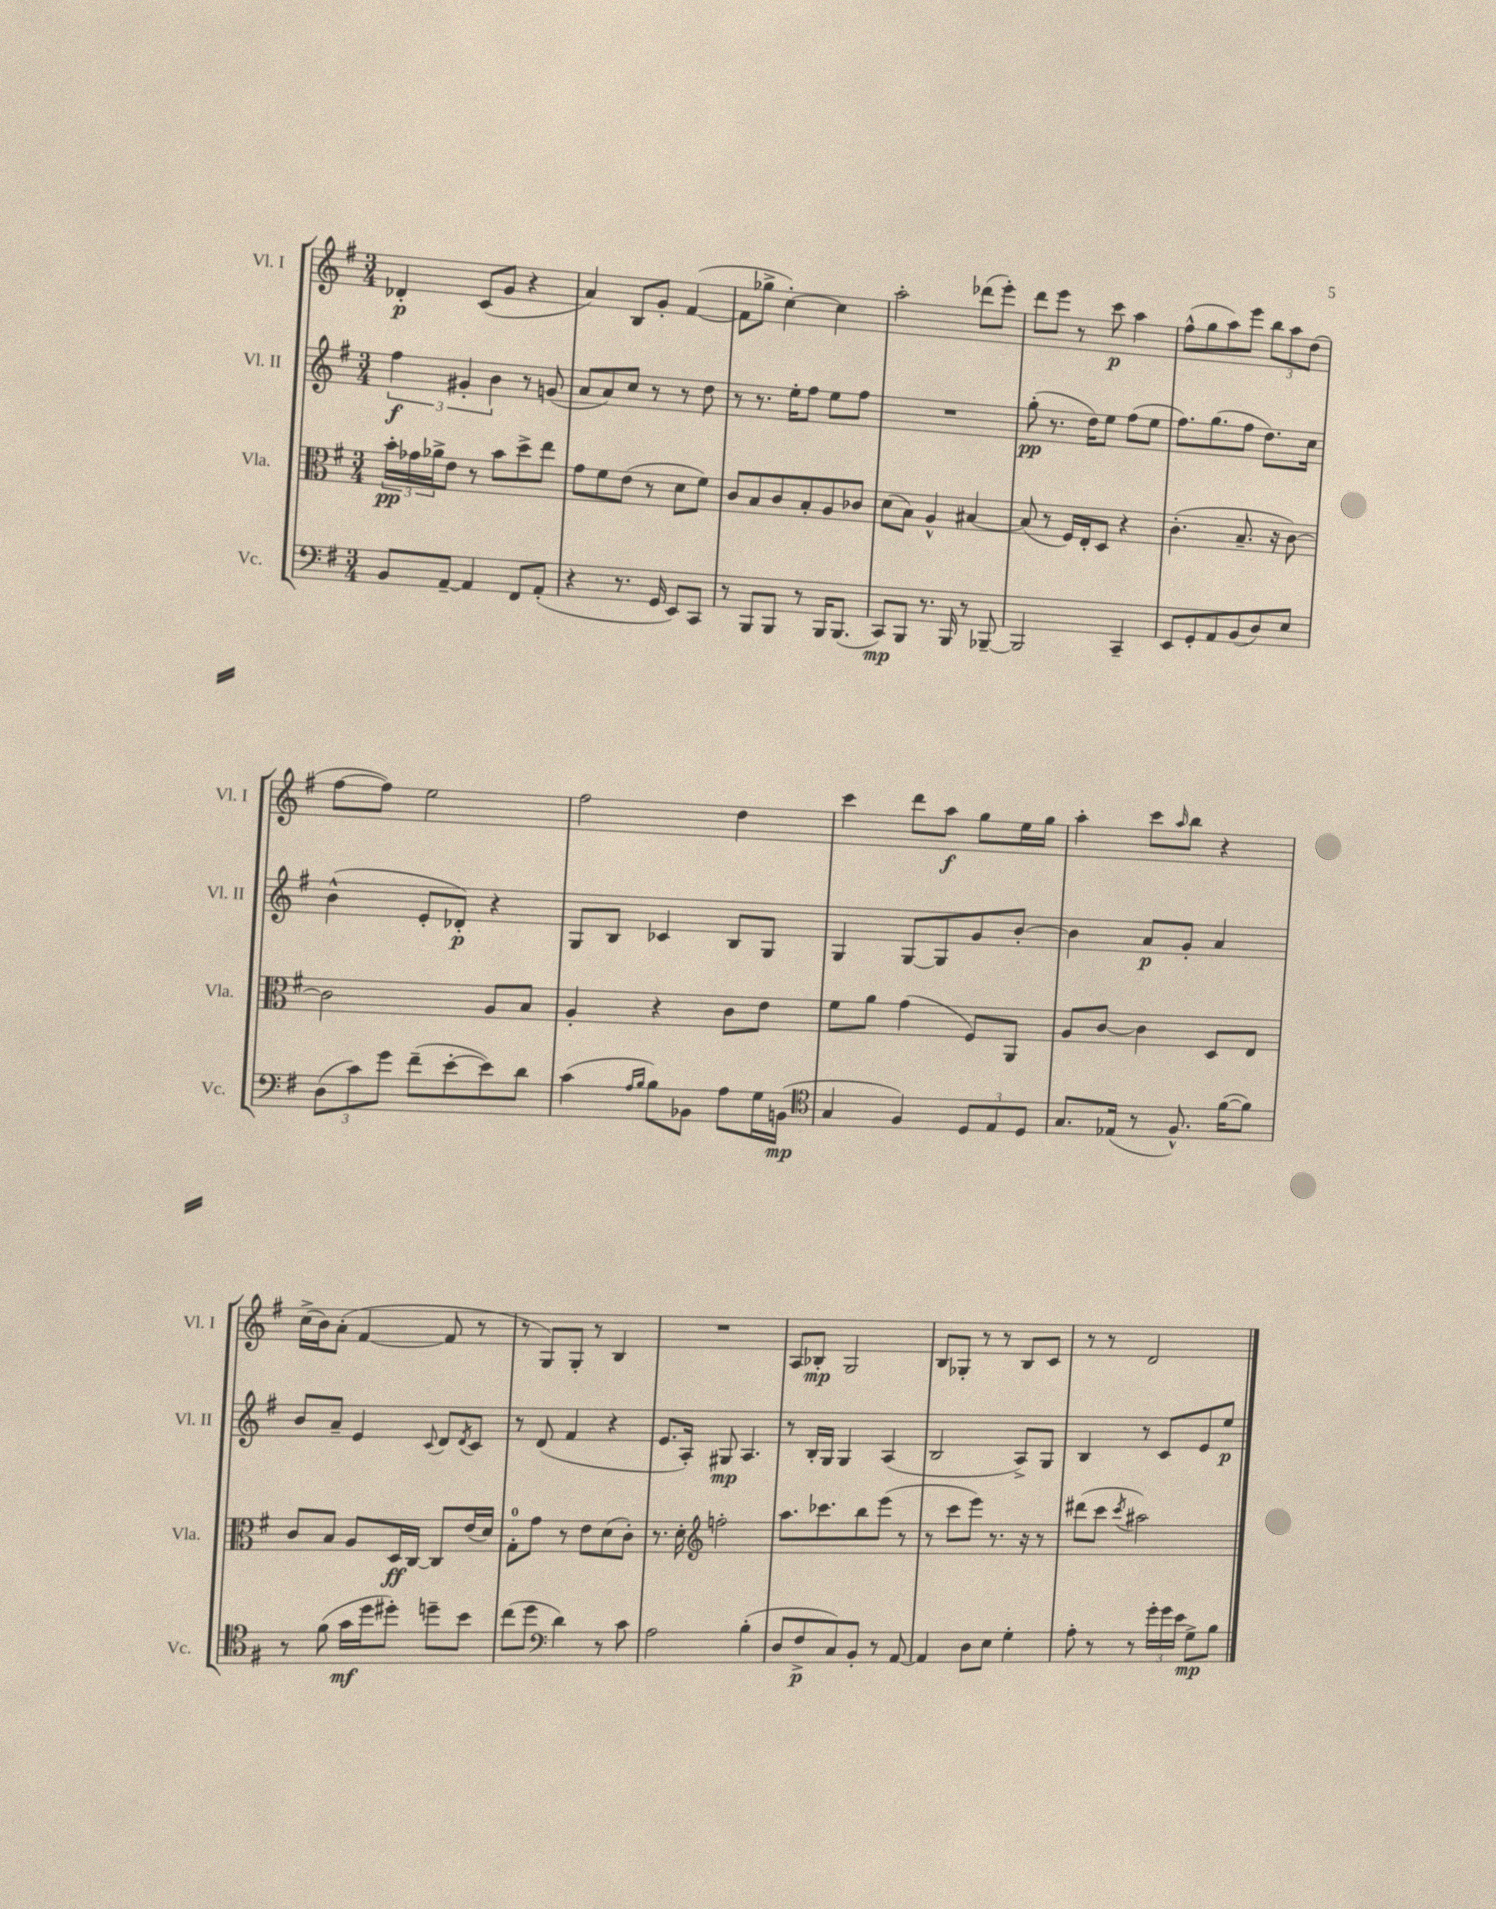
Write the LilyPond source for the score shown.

<<
\new StaffGroup <<
\new Staff = "s0" \with { instrumentName = "Vl. I" shortInstrumentName = "Vl. I" } {
    \clef treble \key g \major \numericTimeSignature \time 3/4
    des'4-.\p c'8( g'8 r4 |
    a'4) b8 g'8-. fis'4~( |
    fis'8 ges''8-> c''4~-.) c''4 |
    a''2-. des'''8( e'''8-.) |
    d'''8 e'''8 r8 c'''8\p a''4 |
    fis''8-^( g''8 a''8) e'''8 \tuplet 3/2 { b''8 a''8 d''8( } |
    fis''8~ fis''8) e''2 |
    fis''2 d''4 |
    c'''4 d'''8 a''8\f g''8 e''16 g''16 |
    a''4-. c'''8 \grace { a''16 } b''8 r4 |
    c''16->( b'16) a'8-.( fis'4~ fis'8 r8 |
    r8 g8) g8-. r8 b4 |
    R2. |
    a8 bes8-.\mp g2 |
    b8 ges8-. r8 r8 b8 c'8 |
    r8 r8 d'2 \bar "|." |
}
\new Staff = "s1" \with { instrumentName = "Vl. II" shortInstrumentName = "Vl. II" } {
    \clef treble \key g \major \numericTimeSignature \time 3/4
    \tuplet 3/2 { fis''4\f gis'4-. b'4 } r8 g'8( |
    a'8 a'8) c''8 r8 r8 d''8 |
    r8 r8. e''16-. fis''8 e''8 fis''8 |
    R2. |
    g''8-.\pp( r8. d''16) e''8 fis''8( e''8 |
    fis''8.) g''8.( fis''8 d''8.) c''16 |
    b'4-^( e'8-. des'8-.\p) r4 |
    g8 b8 ces'4 b8 g8 |
    g4 g8~ g8 g'8 b'8~-. |
    b'4 a'8\p g'8-. a'4 |
    b'8 a'8-- e'4 \appoggiatura { c'8 } d'8 \acciaccatura { d'8 } c'8 |
    r8 d'8( fis'4 r4 |
    e'8. a16-.) gis8\mp a4. |
    r8 b16-. g16 g4 a4( |
    b2 a8->) g8 |
    b4 r8 c'8 e'8 e''8\p \bar "|." |
}
\new Staff = "s2" \with { instrumentName = "Vla." shortInstrumentName = "Vla." } {
    \clef alto \key g \major \numericTimeSignature \time 3/4
    \tuplet 3/2 { b'16-.\pp ges'16 aes'16-> } e'8 r8 b'8 d''8-> e''8 |
    g'8 fis'8 e'8( r8 d'8 fis'8) |
    c'8 b8 c'8 b8-. a8 ces'8 |
    d'8( b8) a4-^ bis4~ |
    bis8( r8 fis16) e16-. d8 r4 |
    c'4.-.( b8.-- r16 c'8~) |
    c'2 a8 b8 |
    a4-. r4 c'8 e'8 |
    fis'8 a'8 g'4( fis8) a,8 |
    a8 c'8~ c'4 d8 e8 |
    c'8 b8 a8 d16\ff c16~ c8 e'16( d'16) |
    g8-0-. g'8 r8 e'8 d'8( c'8-.) |
    r8. d'16-. \clef treble f''2-. |
    a''8. ces'''8. b''8 e'''8( r8 |
    r8 c'''8 e'''8) r8. r16 r8 |
    dis'''8( c'''8 \acciaccatura { c'''8 } ais''2) \bar "|." |
}
\new Staff = "s3" \with { instrumentName = "Vc." shortInstrumentName = "Vc." } {
    \clef bass \key g \major \numericTimeSignature \time 3/4
    b,8 a,8~-- a,4 fis,8 a,8-.( |
    r4 r8. g,16 e,8) c,8 |
    r8 b,,8 b,,8 r8 b,,16 b,,8.( |
    c,8\mp) b,,8 r8. b,,16 r8 bes,,8~-- |
    bes,,2 c,4-- |
    e,8 g,8-. a,8 b,8( d8) e8 |
    \tuplet 3/2 { d8( c'8) g'8 } fis'8--( e'8~-. e'8) d'8 |
    c'4( \grace { a16 b16 } b8) bes,8 a8 g16 b,16\mp( |
    \clef tenor g4 fis4) \tuplet 3/2 { d8 e8 d8 } |
    g8. ees16( r8 fis8.-^) fis'16~( fis'8) |
    r8 fis'8( g'16\mf d''16 dis''8-.) d''8-- b'8 |
    c''8( d''8 \clef bass d'4) r8 c'8 |
    a2 b4-.( |
    d8 fis8->\p c8) b,8-. r8 a,8~ |
    a,4 d8 e8 g4-. |
    a8-. r8 r8 \tuplet 3/2 { g'16-. g'16 e'16 } g8->\mp b8 \bar "|." |
}
>>
>>
\layout { \context { \Score \remove "Bar_number_engraver" } }
